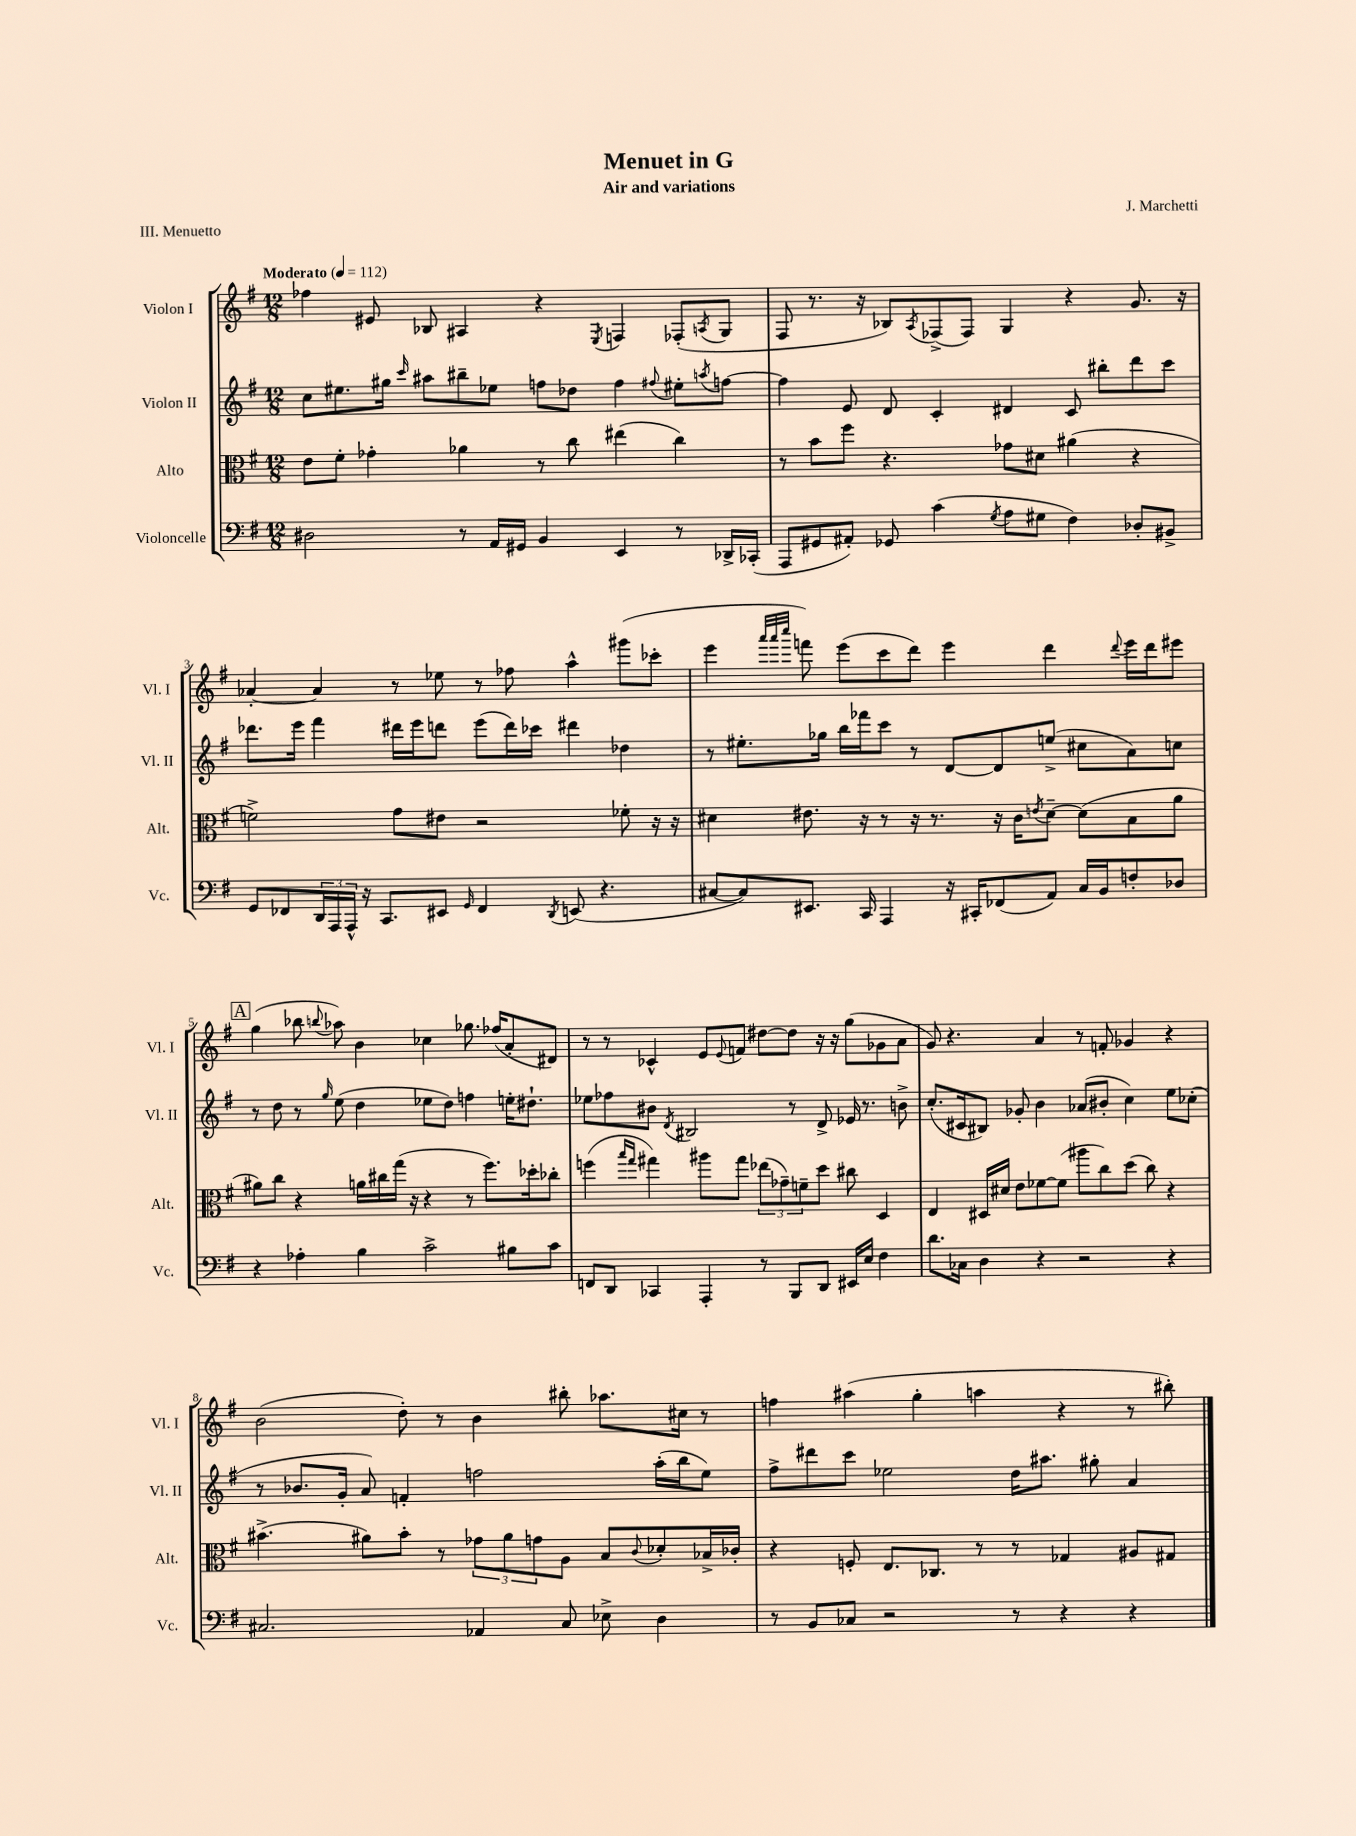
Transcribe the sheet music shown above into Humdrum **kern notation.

**kern	**kern	**kern	**kern
*staff4	*staff3	*staff2	*staff1
*clefF4	*clefC3	*clefG2	*clefG2
*k[f#]	*k[f#]	*k[f#]	*k[f#]
*M12/8	*M12/8	*M12/8	*M12/8
*MM112	*MM112	*MM112	*MM112
2D#	8e	8cc	4ff-
.	8f#'	8.ee#	.
.	4g-'	.	8e#
.	.	16gg#	.
.	.	16qqccc	.
.	.	8aa#	8B-
8r	4a-	8bb#~	4A#
16AA	.	8ee-	.
16GG#	.	.	.
4BB	8r	8ff	4r
.	8cc	8dd-	.
.	.	.	8qE
4EE	(4ee#	4ff	4F
.	.	8qqff#	.
8r	4cc)	8ee#'	(8F-'
.	.	8qaa	8qA
16DD-^	.	[8ff	8G
(16CC-'	.	.	.
=	=	=	=
8AAA	8r	4ff]	8F#
8GG#	8b	.	8.r
8AA#')	8ff#	8e	.
.	.	.	16r
8GG-	4.r	8d	8B-)
.	.	.	8qA
(4c	.	4c'	(8F-^
.	.	.	8F-)
8qG	.	.	.
8A	8g-	4d#	4G
8G#	8d#	.	.
4F#)	(4a#	8c	4r
.	.	8bb#'	.
8D-'	4r	8ddd	8.g
8BB#^	.	8ccc	.
.	.	.	16r
=	=	=	=
8GG	2f^)	8.ddd-	[4a-'
8FF-	.	.	.
.	.	16eee	.
24DD	.	4fff#	4a-]
24AAA	.	.	.
24AAA^^	.	.	.
16r	.	.	.
8.CC	.	.	.
.	8g	16ddd#	8r
.	.	16eee	.
8EE#	8e#	8ddd	8ee-
16qqGG	.	.	.
4FF-	2r	(8eee	8r
.	.	16ddd)	8ff-
.	.	16ccc-	.
8qDD	.	.	.
(8EE	.	4ddd#	4aa^^
4.r	.	.	.
.	8f-'	4dd-	(8ggg#
.	16r	.	8ccc-'
.	16r	.	.
=	=	=	=
[8C#	4d#	8r	4eee
8C#])	.	8.ee#'	.
.	.	.	32qqaaa
.	.	.	32qqaaa
.	.	.	32qqcccc
8.EE#	8.e#	.	8fff)
.	.	16gg-	.
.	.	16bb	(8eee
16CC	16r	16fff-	.
4AAA	8r	8ccc	8ccc
.	16r	8r	8ddd)
.	8.r	.	.
16r	.	[8d	4eee
16CC#'	.	.	.
(8FF-	16r	8d]	.
.	16c	.	.
.	8qe	.	.
8AA)	[8d#~	(8ee^	4ddd
16C#	(8d#]	8cc#	.
16BB	.	.	.
.	.	.	8qqddd
8F'	8B	8a)	16eee
.	.	.	16ddd
8D-	8a	8cc	8eee#
=	=	=	=
4r	8a#)	8r	(4gg
.	8cc	8dd	.
4A-'	4r	8r	8bb-
.	.	16qqgg	8qqbb
.	.	(8ee	8aa-)
4B	16a	4dd	4b
.	16cc#	.	.
.	(16gg	.	.
.	16r	.	.
2c^	4r	8ee-	4cc-
.	.	8dd)	.
.	8r	4ff	8.gg-
.	8.ff#)	.	.
.	.	.	(16ff-
8B#	.	16ee'	8a'
.	16dd-'	8.dd#`	.
8c	8cc-'	.	8d#)
=	=	=	=
8FF	(4ff	8ee-	8r
8DD	.	8ff-	8r
.	16qqbb	.	.
.	16qqgg	.	.
4CC-	4gg#)	8b#	4c-^^
.	.	8qd	.
.	.	2B#	.
4AAA'	8aa#	.	8e
.	.	.	8qqe
.	8gg#	.	8f
8r	(12ee-	.	[8dd#
.	12g-~)	.	.
8BBB	.	8r	8dd#]
.	12f~	.	.
8DD	8dd	8d^	16r
.	.	.	16r
16EE#	8cc#	16e-	(8gg
16E	.	8.r	.
4F#	4D	.	8g-
.	.	8b^	8a
=	=	=	=
8.d	4E	(8.cc'	8g)
.	.	.	4.r
16C-	.	16c#	.
4D	16D#	8B#)	.
.	16d#	.	.
.	8e	8g-'	.
4r	[8f-	4b	4a
.	(8f-]	.	.
2r	8aa#	(8a-	8r
.	8cc)	8b#'	8f'
.	(8dd	4cc)	4g-
.	8cc)	.	.
4r	4r	8ee	4r
.	.	(8cc-'	.
=	=	=	=
2.C#	(4.b#^	8r	(2b
.	.	8.b-	.
.	.	16g'	.
.	8a#)	8a)	.
.	8b#'	4f'	8dd')
.	8r	.	8r
4AA-	12g-	2ff	4b
.	12a#	.	.
.	12g	.	.
8C#	8A	.	8bb#'
8E-^	8B	.	8.aa-
.	8qqc	.	.
4D	8d-'	(16aa'	.
.	.	16bb	16cc#
.	16B-^	8ee)	8r
.	16c-'	.	.
=	=	=	=
8r	4r	8ff#^	4ff
8BB	.	8ddd#	.
8C-	8F'	8ccc	(4aa#
2r	8.E	2ee-	.
.	.	.	4gg'
.	8.C-	.	.
.	8r	.	4aa
8r	8r	16dd	.
.	.	8.aa#	.
4r	4G-	.	4r
.	.	8gg#'	.
4r	8A#	4a	8r
.	8G#	.	8bb#')
==	==	==	==
*-	*-	*-	*-
